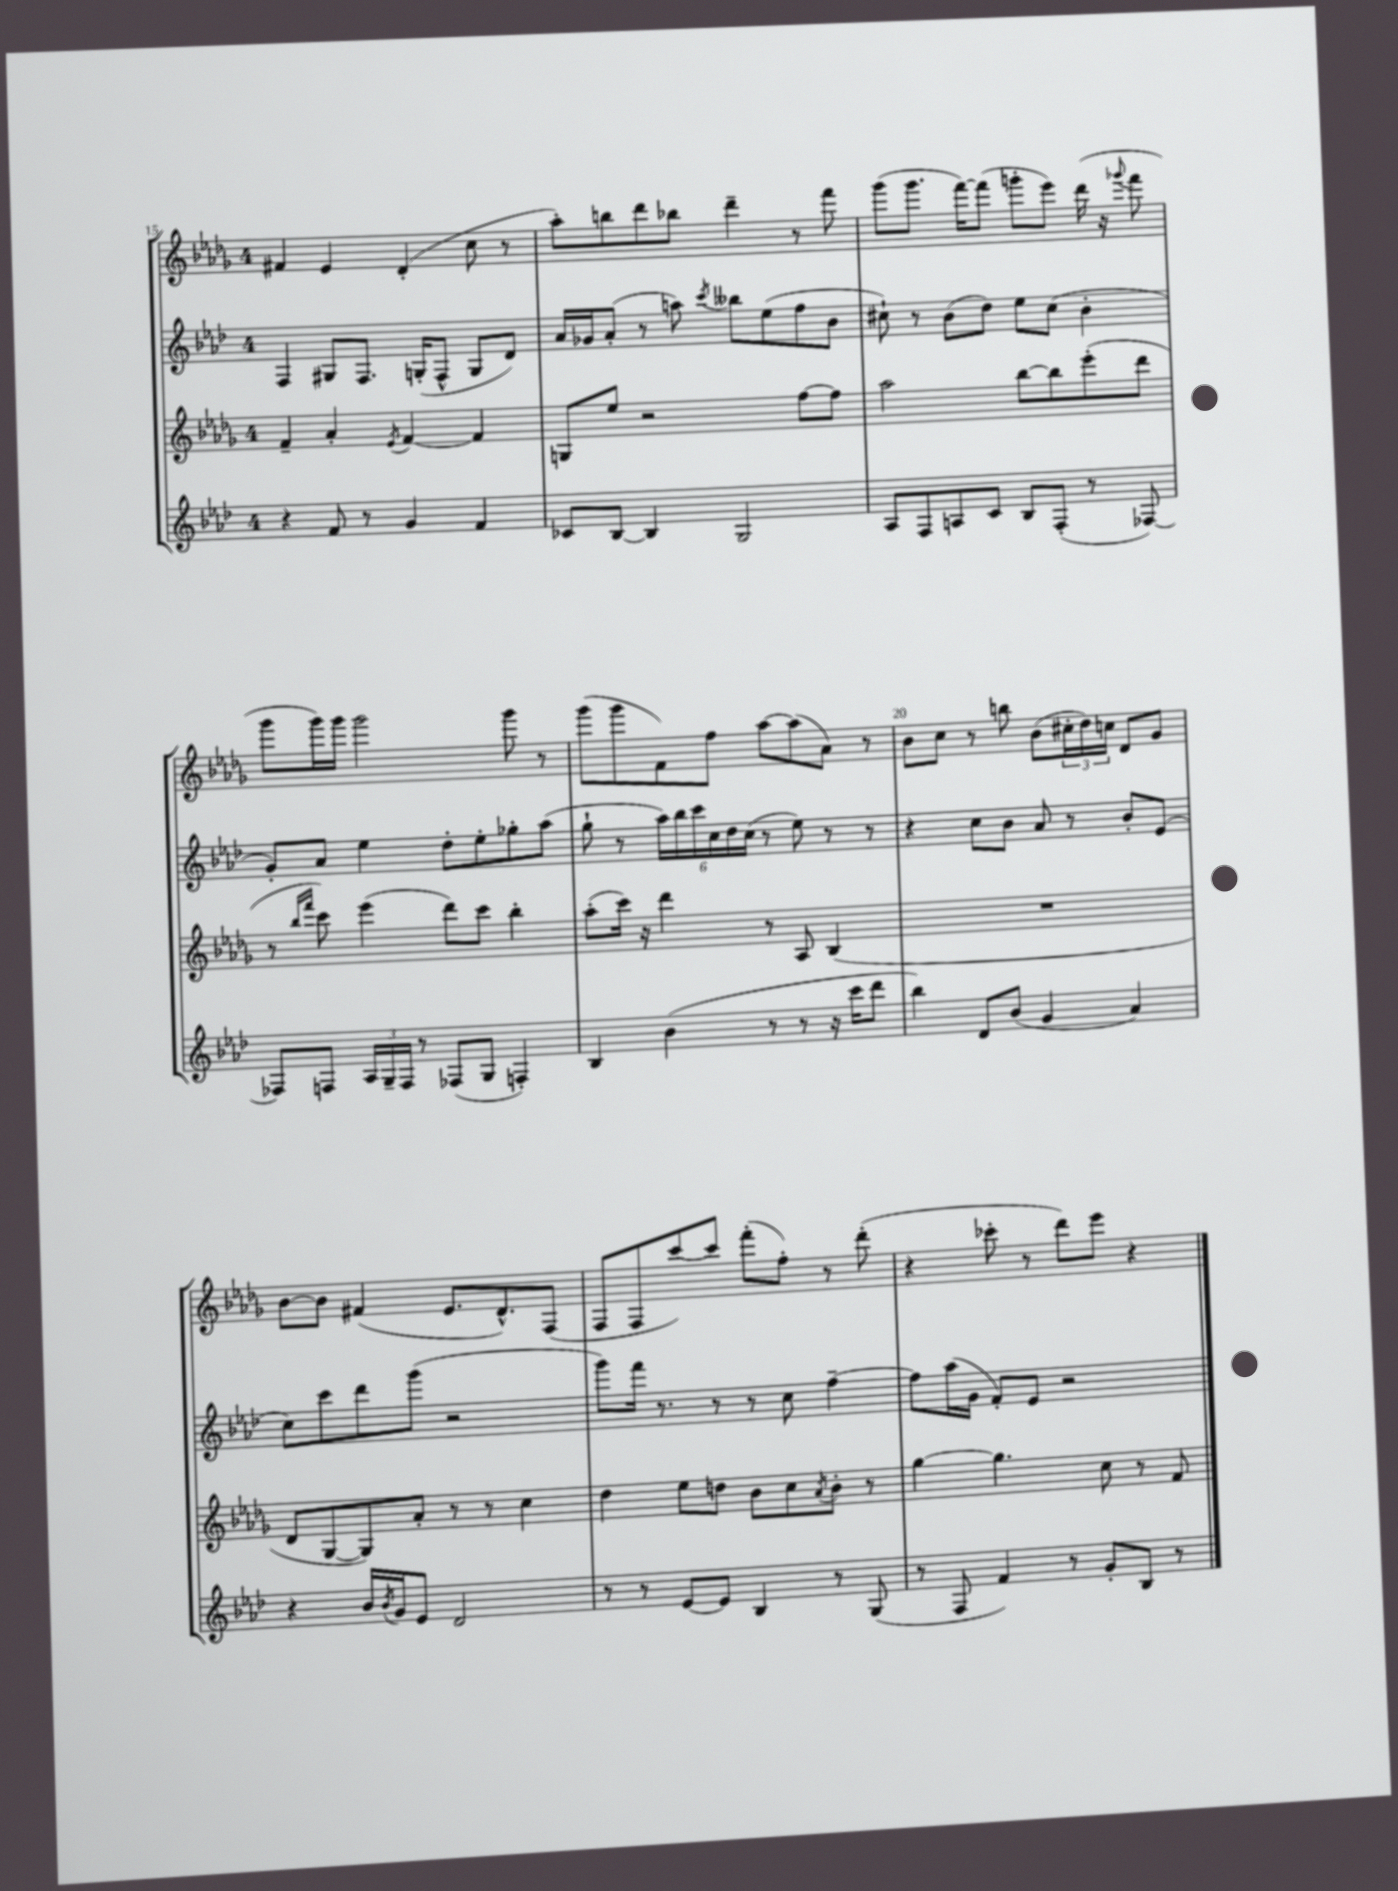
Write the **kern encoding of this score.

**kern	**kern	**kern	**kern
*staff4	*staff3	*staff2	*staff1
*clefG2	*clefG2	*clefG2	*clefG2
*k[b-e-a-d-]	*k[b-e-a-d-g-]	*k[b-e-a-d-]	*k[b-e-a-d-g-]
*M4/4	*M4/4	*M4/4	*M4/4
4r	4f~	4F	4f#
8f	4a-'	8G#	4e-
8r	.	8.F	.
.	8qe-	.	.
4g	[4f	.	(4d-'
.	.	(16G'	.
.	.	8F^^	.
4f	4f]	8G	8cc
.	.	8d-)	8r
=	=	=	=
8c-	8G	16a-	8aa-')
.	.	16g-	.
[8B-	8ee-	(8a-'	8bb
4B-]	2r	8r	8ddd-
.	.	8aa)	8bb-
.	.	8qccc	.
2G	.	8bb--	4ddd-~
.	.	(8ee-	.
.	[8ff	8ff	8r
.	8ff]	8b-	8fff
=	=	=	=
8A-	2aa-	8cc#`)	(8ggg-
8F	.	8r	8.ggg-
8A	.	(8b-	.
.	.	.	[16fff)
8c	.	8dd-)	(8fff]
8B-	[8bb-	8ee-	8ggg'
(8F'	8bb-]	(8cc#	8eee-)
8r	(8eee-'	4b-'	(16ddd-
.	.	.	16r
.	.	.	8qqggg-
[8F-)	8ddd-	.	8fff
=	=	=	=
8F-]	8r	8g')	8ggg-
.	16qqbb-	.	.
.	16qqfff	.	.
8F	8ccc)	8a-	16ggg-)
.	.	.	16ggg-
24A-	(4eee-	4ee-	2ggg-
24G~	.	.	.
24F	.	.	.
8r	.	.	.
(8F-	8ddd-)	8dd-'	.
8G	8ccc	8ee-'	.
4F')	4bb-'	8gg-'	8ggg-
.	.	(8aa-	8r
=	=	=	=
4B-	(8aa-'	8gg`	(8ggg-
.	16ccc)	8r	8ggg-
.	16r	.	.
(4b-	4ddd-	24aa-)	8f)
.	.	24bb-	.
.	.	24ccc	.
.	.	24cc	8ff
.	.	24dd-	.
.	.	(24cc	.
8r	8r	8r	[8aa-
8r	8A-	8ee-)	(8aa-]
16r	(4B-	8r	8a-)
16ccc	.	.	.
8ddd-	.	8r	8r
=	=	=	=
4bb-)	1r	4r	8b-
.	.	.	8cc
8d-	.	8cc	8r
(8b-	.	8b-	8bb
4g	.	8a-	(8b-
.	.	8r	24cc#'
.	.	.	24dd-)
.	.	.	24cc
4a-)	.	8b-'	8d-
.	.	(8e-	8g-
=	=	=	=
4r	8d-	8cc)	[8b-
.	[8G-	8ccc	8b-]
16b-	8G-])	8ddd-	(4f#
8qb-	.	.	.
16g	.	.	.
8e-	8a-'	(8ggg	.
2d-	8r	2r	8.e-
.	8r	.	.
.	.	.	8.d-^^)
.	4cc	.	.
.	.	.	(8F
=	=	=	=
8r	4dd-	8ggg)	8F
8r	.	16fff	8F
.	.	8.r	.
[8e-	8ee-	.	[8ccc)
8e-]	8dd	8r	8ccc]
4B-	8b-	8r	(8fff'
.	8cc	8cc	8ff')
.	8qa-	.	.
8r	8b-'	[4ff~	8r
(8G	8r	.	(8ddd-'
=	=	=	=
8r	[4gg-	8ff]	4r
8F	.	(16aa-	.
.	.	16g	.
4f)	4.gg-]	8f')	8ccc-'
.	.	8e-	8r
8r	.	2r	8ddd-)
8g'	8cc	.	8eee-
8B-	8r	.	4r
8r	8f	.	.
==	==	==	==
*-	*-	*-	*-
